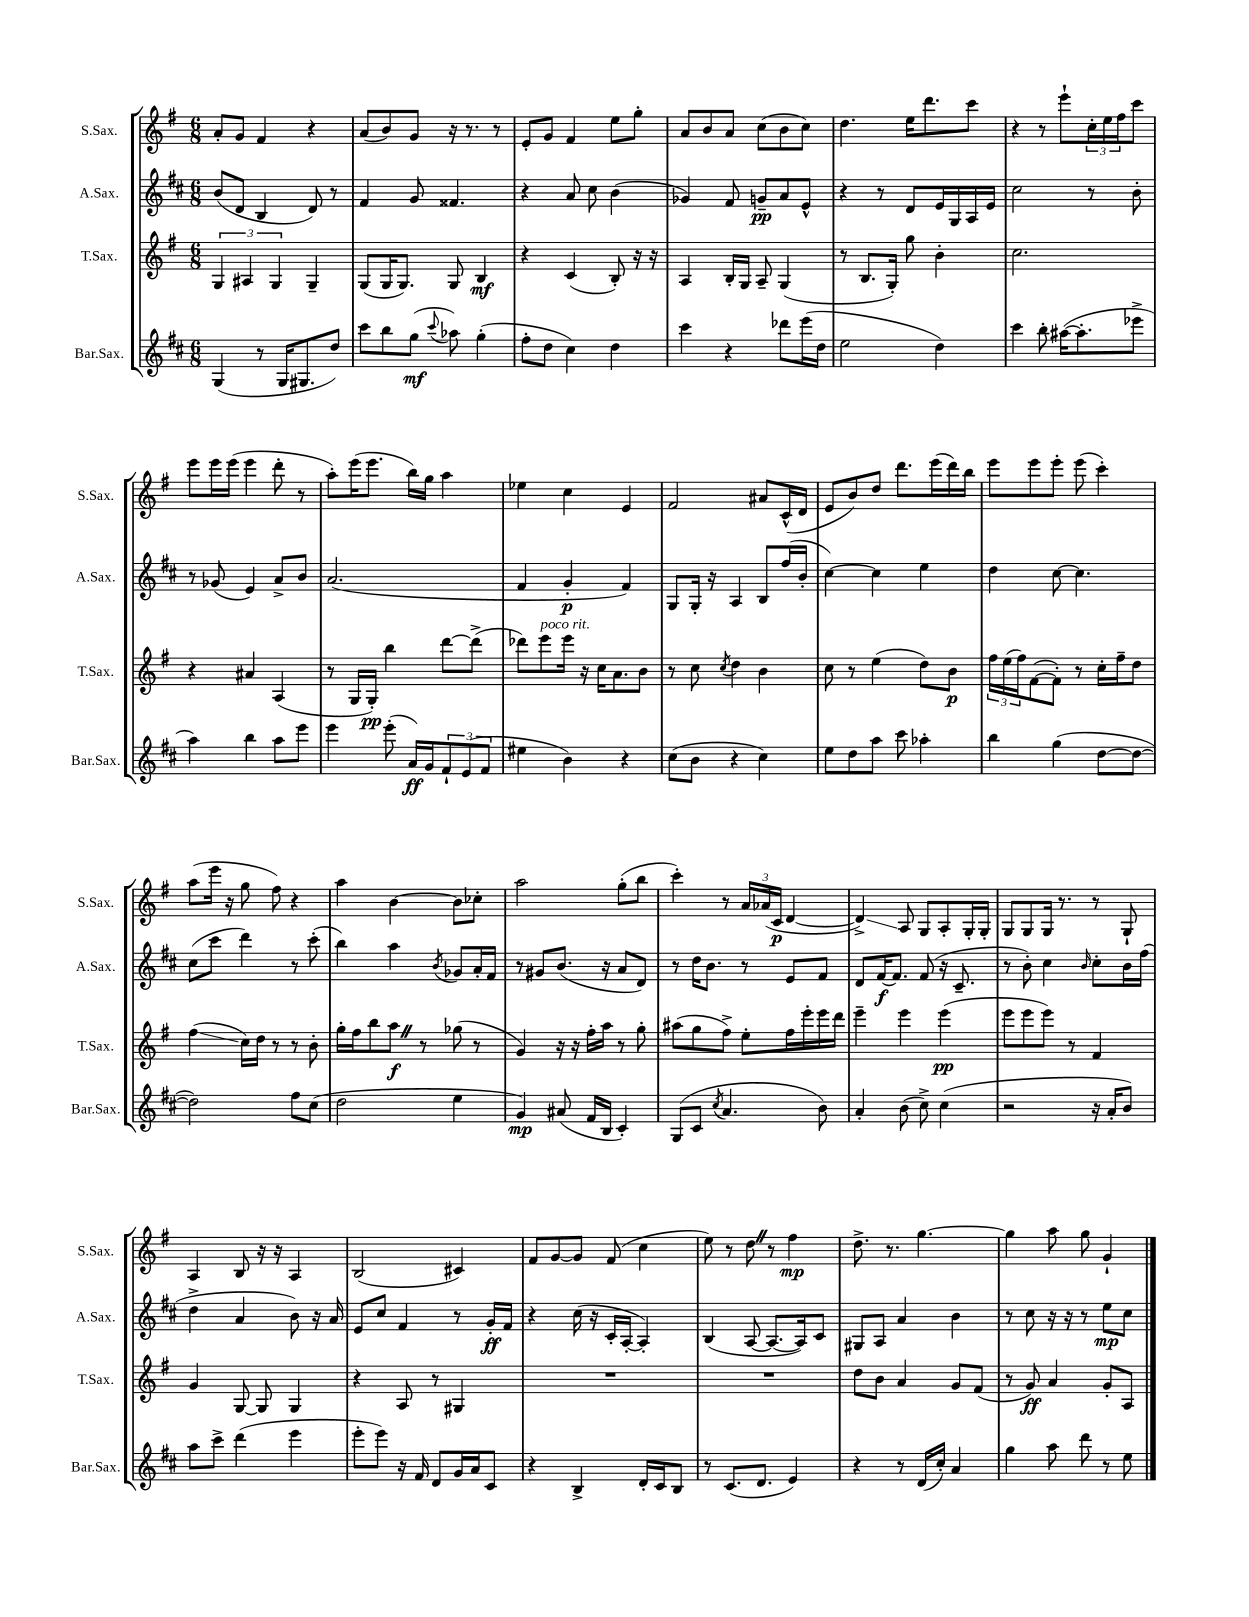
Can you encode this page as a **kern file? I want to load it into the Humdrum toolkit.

**kern	**kern	**kern	**kern
*staff4	*staff3	*staff2	*staff1
*clefG2	*clefG2	*clefG2	*clefG2
*k[f#c#]	*k[f#]	*k[f#c#]	*k[f#]
*M6/8	*M6/8	*M6/8	*M6/8
(4G	6G	(8b	8a'
.	.	8d	8g
.	6A#	.	.
8r	.	4B	4f#
.	6G	.	.
16G	.	.	.
8.G#	.	.	.
.	4G~	8d)	4r
8dd)	.	8r	.
=	=	=	=
8ccc#	(8G	4f#	(8a
8bb	16G	.	8b)
.	8.G)	.	.
(8gg	.	8g	8g
8qqccc#	.	.	.
8aa-)	8G	4.f##	16r
.	.	.	8.r
(4gg'	4B	.	.
.	.	.	8r
=	=	=	=
8ff#'	4r	4r	8e'
8dd	.	.	8g
4cc#)	(4c	8a	4f#
.	.	8cc#	.
4dd	8B')	(4b	8ee
.	16r	.	8gg'
.	16r	.	.
=	=	=	=
4ccc#	4A	4g-)	8a
.	.	.	8b
4r	16B'	8f#	8a
.	16G	.	.
.	8A~	8g~	(8cc
8ddd-	(4G	8a	8b
(16eee	.	8e^^	8cc)
16dd	.	.	.
=	=	=	=
2ee	8r	4r	4.dd
.	8.B	.	.
.	.	8r	.
.	16G')	.	.
.	8gg	8d	16ee
.	.	.	8.ddd
4dd)	4b'	16e	.
.	.	16G	.
.	.	16A	8ccc
.	.	16e	.
=	=	=	=
4ccc#	2.cc	2cc#	4r
8bb'	.	.	8r
([16aa#	.	.	8eee`
8.aa#']	.	.	.
.	.	8r	24cc'
.	.	.	24ee
.	.	.	24ff#
8eee-^	.	8b'	8ccc
=	=	=	=
4aa)	4r	8r	8eee
.	.	(8g-	16eee
.	.	.	(16eee
4bb	4a#	4e)	4eee
8aa	(4A	8a^	8ddd'
8eee	.	8b	8r
=	=	=	=
4eee	8r	(2.a	8aa')
.	16G	.	(16eee
.	16G')	.	8.eee
(8eee'	4bb	.	.
16a)	.	.	16bb)
16g	.	.	16gg
12f#`	[8ddd	.	4aa
(12e	.	.	.
.	(8ddd^]	.	.
12f#	.	.	.
=	=	=	=
4ee#	8ddd-)	4f#	4ee-
.	8eee	.	.
4b)	16eee	4g'	4cc
.	16r	.	.
.	16cc	.	.
.	8.a	.	.
4r	.	4f#)	4e
.	8b	.	.
=	=	=	=
(8cc#	8r	8G	2f#
8b	8cc	16G'	.
.	.	16r	.
.	8qcc	.	.
4r	4dd	4A	.
4cc#)	4b	8B	8a#
.	.	(16ff#	(16c^^
.	.	16b'	16d
=	=	=	=
8ee	8cc	[4cc#)	8e
8dd	8r	.	8b)
8aa	(4ee	4cc#]	8dd
8ccc#	.	.	8.ddd
4aa-'	8dd)	4ee	.
.	.	.	(16eee
.	8b	.	16ddd)
.	.	.	16bb
=	=	=	=
4bb	24ff#	4dd	8eee
.	(24ee	.	.
.	24ff#)	.	.
.	([8f#	.	8eee
(4gg	8f#'])	[8cc#	8eee'
.	8r	4.cc#]	(8eee
[8dd	16cc'	.	4ccc')
.	16ff#~	.	.
8dd_	8dd	.	.
=	=	=	=
2dd])	(4ff#	(8cc#	(8aa
.	.	8ccc#	16eee
.	.	.	16r
.	16cc)	4ddd)	8gg
.	16dd	.	.
.	8r	.	8ff#)
8ff#	8r	8r	4r
(8cc#	8b'	(8ccc#'	.
=	=	=	=
2dd	16gg'	4bb)	4aa
.	16ff#	.	.
.	8bb	.	.
.	8aa	4aa	[4b
.	8r	.	.
.	.	8qb	.
4ee	(8gg-	8g-	8b]
.	8r	16a'	8cc-'
.	.	16f#	.
=	=	=	=
4g)	4g)	8r	2aa
.	.	8g#	.
(8a#	16r	(8.b	.
.	16r	.	.
16f#	16ff#'	.	.
16B	16aa	16r	.
4c#')	8r	8a	(8gg'
.	8gg'	8d)	8bb
=	=	=	=
(8G	(8aa#	8r	4ccc')
8c#	8gg	16dd	.
.	.	8.b	.
8qcc#	.	.	.
4.a	8ff#^)	.	8r
.	8ee'	8r	24a
.	.	.	(24a-
.	.	.	24c
.	16ff#	8e	[4d
.	16eee'	.	.
8b)	16eee	8f#	.
.	16ddd	.	.
=	=	=	=
4a'	4eee~	8d	4d^])
.	.	[16f#	.
.	.	8.f#]	.
(8b	4eee	.	8A
8cc#^)	.	(8f#	8G
(4cc#	(4eee	16r	8A'
.	.	8.c#~	.
.	.	.	16G'
.	.	.	16G'
=	=	=	=
2r	8eee	8r	8G
.	8eee	8b')	8G
.	8eee)	4cc#	16G
.	.	.	8.r
.	8r	.	.
.	.	16qqb	.
16r	4f#	8cc#'	8r
16a'	.	.	.
8b)	.	16b	8G`
.	.	(16ff#	.
=	=	=	=
8aa	4g	4dd^	4A
8ccc#^	.	.	.
(4ddd	[8G	4a	8B
.	8G]	.	16r
.	.	.	16r
4eee	4G	8b)	4A
.	.	16r	.
.	.	16a	.
=	=	=	=
8eee'	4r	8e	(2B
8eee)	.	8cc#	.
16r	8A	4f#	.
16f#	.	.	.
8d	8r	.	.
16g	4G#	8r	4c#)
16a	.	.	.
8c#	.	16g'	.
.	.	16f#	.
=	=	=	=
4r	2.r	4r	8f#
.	.	.	[8g
4B^	.	(16cc#	8g]
.	.	16r	.
.	.	16c#'	(8f#
.	.	[16A'	.
16d'	.	4A'])	4cc
16c#	.	.	.
8B	.	.	.
=	=	=	=
8r	2.r	(4B	8ee)
(8.c#	.	.	8r
.	.	[8A	8dd
8.d	.	.	.
.	.	8.A_	8r
4e)	.	.	4ff#
.	.	16A])	.
.	.	8c#	.
=	=	=	=
4r	8dd	8G#	8.dd^
.	8b	8A	.
.	.	.	8.r
8r	4a	4a	.
(16d	.	.	[4.gg
16cc#')	.	.	.
4a	8g	4b	.
.	(8f#	.	.
=	=	=	=
4gg	8r	8r	4gg]
.	8g)	8cc#	.
8aa	4a	16r	8aa
.	.	16r	.
8ddd	.	8r	8gg
8r	8g'	8ee	4g`
8ee	8A	8cc#	.
==	==	==	==
*-	*-	*-	*-
